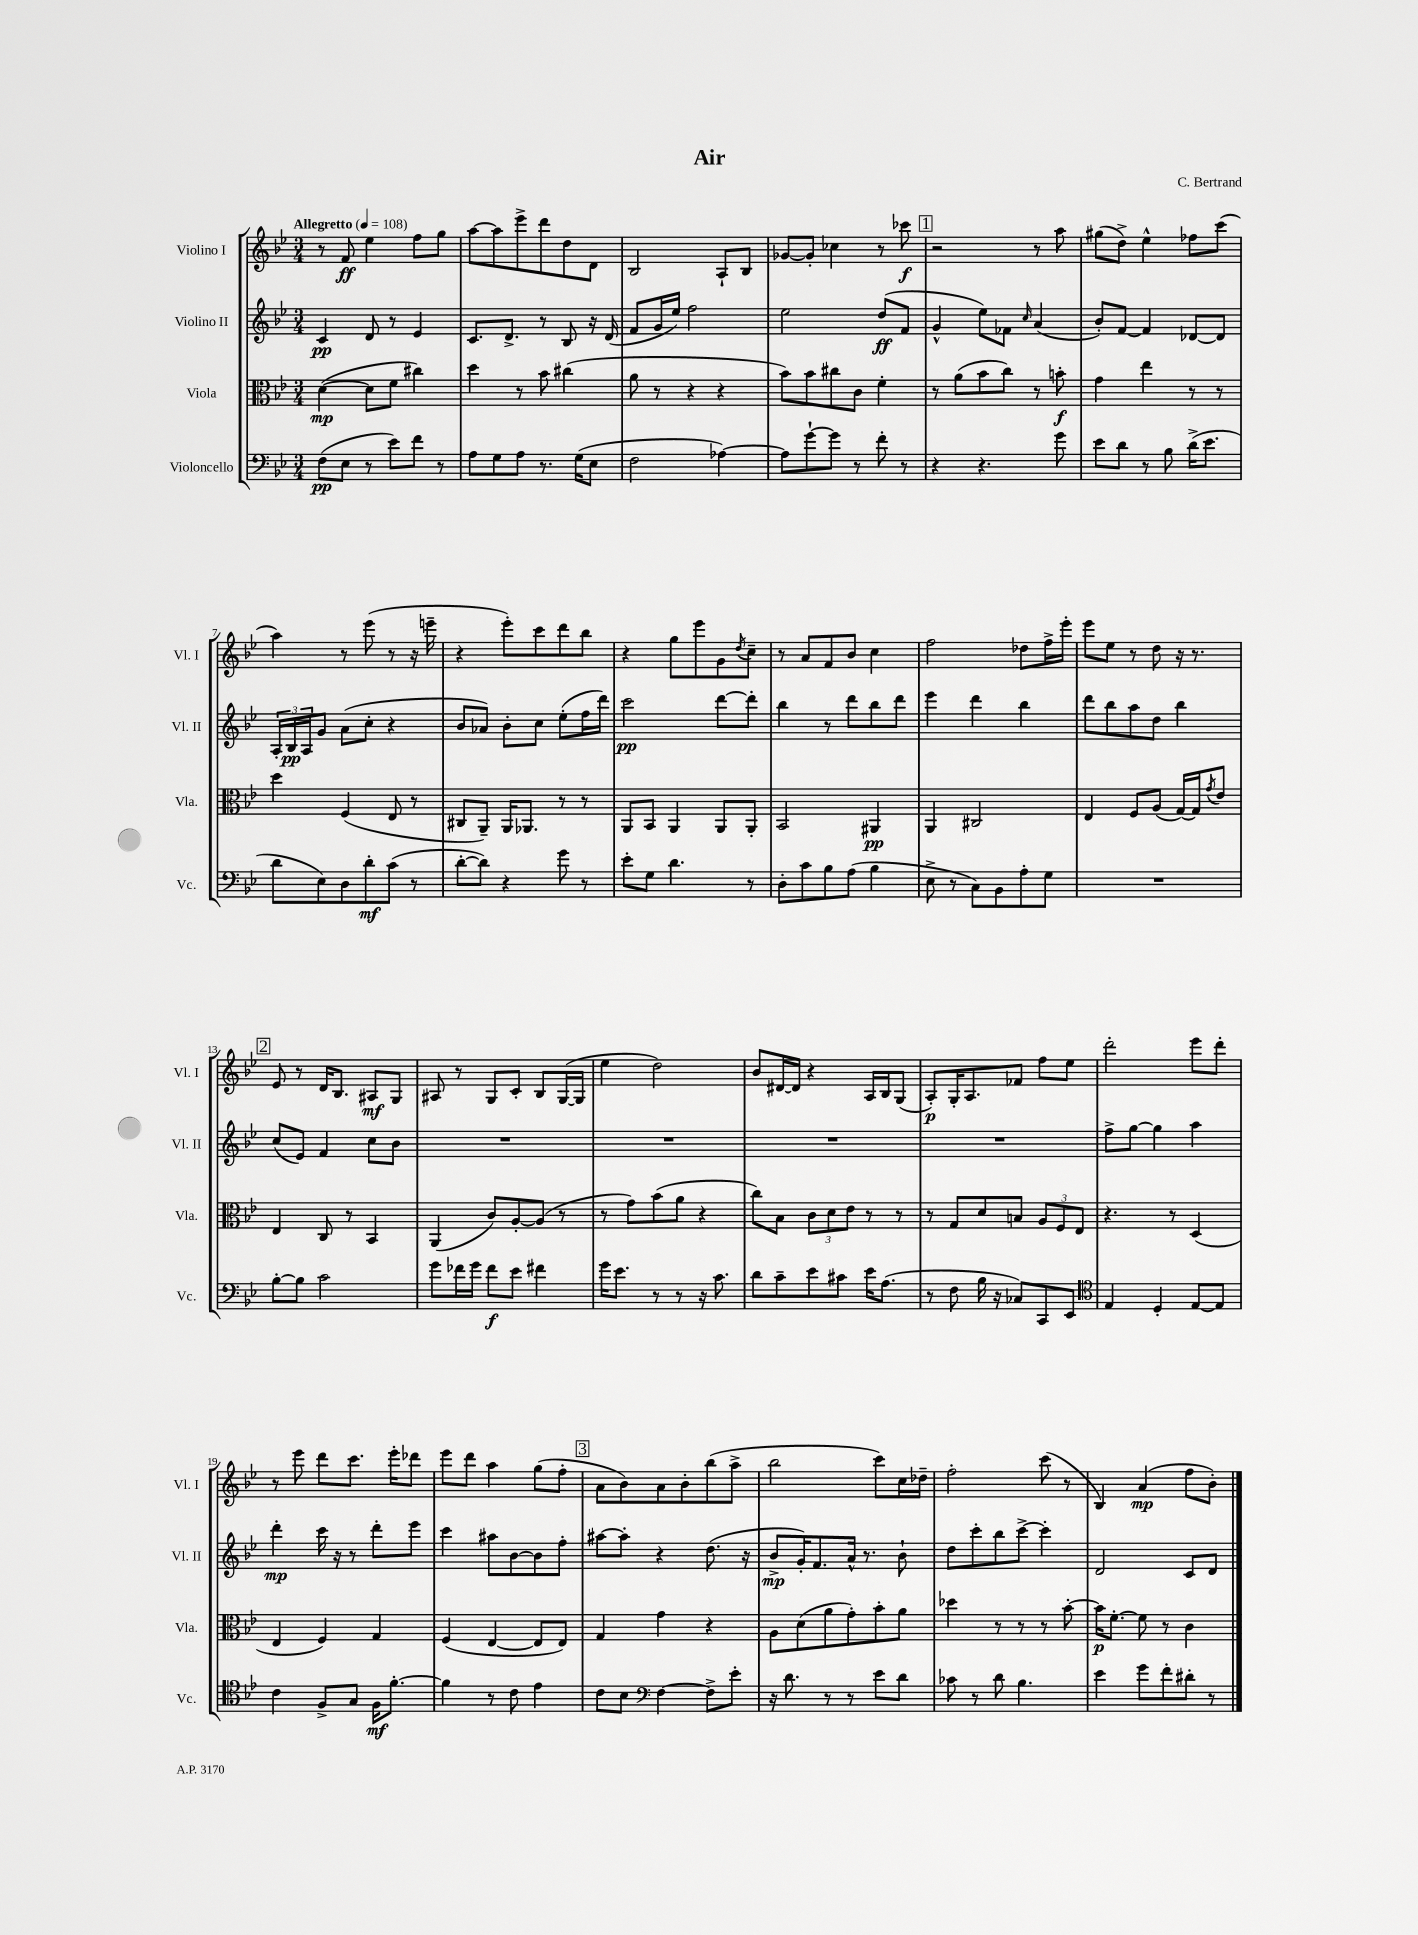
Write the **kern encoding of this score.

**kern	**kern	**kern	**kern
*staff4	*staff3	*staff2	*staff1
*clefF4	*clefC3	*clefG2	*clefG2
*k[b-e-]	*k[b-e-]	*k[b-e-]	*k[b-e-]
*M3/4	*M3/4	*M3/4	*M3/4
*MM108	*MM108	*MM108	*MM108
(8F\L	([4d\	4c/	8r
8E-\J	.	.	8f/
8r	8d\]L	8d/	4ee-\
8e-\L)	8f\J	8r	.
8f\J	4cc#\)	4e-/	8ff\L
8r	.	.	8gg\J
=	=	=	=
8A\L	4dd\	8.c/L	[8aa\L
8G\	.	.	8aa\]
.	.	8.d^/J	.
8A\J	8r	.	8eee-^\
8.r	8b-\	8r	8ddd\
.	(4cc#\	8B-/	8dd\
(16G\LK	.	.	.
8E-\J	.	16r	8d\J
.	.	(16d/	.
=	=	=	=
2F\	8a\	8f/L	2B-/
.	8r	16g/L	.
.	.	16ee-/JJ)	.
.	4r	2ff\	.
[4A-\)	4r	.	8A`/L
.	.	.	8B-/J
=	=	=	=
8A-\]L	8b-\L)	2ee-\	[8g-/L
[8g`\	8b-\	.	8g-'/]J
8g\]J	8cc#\	.	4cc-\
8r	8c\J	.	.
8f'\	4f'\	(8dd/L	8r
8r	.	8f/J	8ccc-\
=	=	=	=
4r	8r	4g^^/	2r
.	(8a\L	.	.
4.r	8b-\	8ee-\L)	.
.	8cc\J)	8f-\J	.
.	.	16qqcc/	.
.	8r	(4a/	8r
8g\	8b'\	.	8aa\
=	=	=	=
8e-\L	4g\	8b-'/L)	(8gg#\L
8d\J	.	[8f/J	8dd^\J)
8r	4ee-\	4f/]	4ee-^^\
8B-\	.	.	.
(16d^\LK	8r	[8d-/L	8ff-\L
8.e-\J	.	.	.
.	8r	8d-/]J	(8ccc\J
=	=	=	=
8d\L	4dd\	24A'/LL	4aa\)
.	.	24B-/	.
.	.	24A/J	.
8E-\)	.	8g/J	.
8D\	(4F/	(8a\L	8r
8d'\	.	8cc'\J	(8eee-\
(8c\J	8E-/	4r	8r
8r	8r	.	16r
.	.	.	16eee~\
=	=	=	=
[8d'\L	8C#/L	8b-/L	4r
8d\]J)	8AA~/J)	8a-/J)	.
4r	16AA/LK	8b-'\L	8eee-'\L)
.	8.AA-/J	.	.
.	.	8cc\J	8ccc\
8g\	8r	(8ee-'\L	8ddd\
8r	8r	16ff\L	8bb-\J
.	.	16ddd\JJ)	.
=	=	=	=
8e-'\L	8AA/L	2ccc\	4r
8G\J	8BB-/J	.	.
4.d\	4AA/	.	8gg\L
.	.	.	8eee-\
.	8AA/L	[8ddd\L	8g\
.	.	.	8qdd/
8r	8AA'/J	8ddd'\]J	8cc~\J
=	=	=	=
8D'\L	2BB-/	4bb-\	8r
8c\	.	.	8a/L
8B-\	.	8r	8f/
(8A\J	.	8ddd\L	8b-/J
4B-\	4AA#/	8bb-\	4cc\
.	.	8ddd\J	.
=	=	=	=
8E-^\	4AA/	4eee-\	2ff\
8r	.	.	.
8C\L)	2C#/	4ddd\	.
8BB-\	.	.	.
8A'\	.	4bb-\	8dd-\L
8G\J	.	.	16ff^\L
.	.	.	16eee-'\JJ
=	=	=	=
2.r	4E-/	8ddd\L	8eee-\L
.	.	8bb-\	8ee-\J
.	8F/L	8aa\	8r
.	(8A/J	8dd\J	8dd\
.	[16G/LL)	4bb-\	16r
.	16G/]J	.	8.r
.	8qg/	.	.
.	8e-/J	.	.
=	=	=	=
[8B-'\L	4E-/	(8cc/L	8e-/
8B-\]J	.	8e-/J)	8r
2c\	8C/	4f/	16d/LK
.	.	.	8.B-/J
.	8r	.	.
.	4BB-/	8cc\L	8A#/L
.	.	8b-\J	8G/J
=	=	=	=
8g\L	(4AA/	2.r	8A#/
16f-\L	.	.	8r
16g\JJ	.	.	.
8f-\L	8c/L)	.	8G/L
8e-\J	[8A'/	.	8c'/J
4f#\	(8A/]J	.	8B-/L
.	8r	.	([16G/L
.	.	.	16G/]JJ
=	=	=	=
16g\LK	8r	2.r	4ee-\
8.e-\J	.	.	.
.	8g\L)	.	.
8r	(8b-\	.	2dd\)
8r	8a\J	.	.
16r	4r	.	.
8.c\	.	.	.
=	=	=	=
8d\L	8cc\L)	2.r	8b-/L
8c~\	8B-\J	.	[16d#/L
.	.	.	16d#/]JJ
8e-\	12c\L	.	4r
.	12d\	.	.
8c#\J	.	.	.
.	12e-\J	.	.
16e-\LK	8r	.	16A/LL
(8.A\J	.	.	16B-/J
.	8r	.	(8G/J
=	=	=	=
8r	8r	2.r	8A'/L)
8F\	8G/L	.	16G'/K
.	.	.	8.A/
16B-\	8d/	.	.
16r	.	.	.
8C-/L)	8B/J	.	8f-/J
8CC/	12A/L	.	8ff\L
.	12F/	.	.
8EE-/J	.	.	8ee-\J
.	12E-/J	.	.
=	=	=	=
*clefC4	*	*	*
4E-/	4.r	8ff^\L	2ddd'\
.	.	[8gg\J	.
4D'/	.	4gg\]	.
.	8r	.	.
[8E-/L	(4D/	4aa\	8eee-\L
8E-/]J	.	.	8ddd'\J
=	=	=	=
4c\	4E-/	4ddd'\	8r
.	.	.	8eee-\
8F^/L	4F/)	16ccc\	8ddd\L
.	.	16r	.
8G/J	.	8r	8.ccc\J
16F\LK	4G/	8ddd'\L	.
[8.f'\J	.	.	16eee-'\LK
.	.	8eee-\J	8ddd-\J
=	=	=	=
4f\]	(4F/	4ccc\	8eee-\L
.	.	.	8ddd\J
8r	[4E-/	8aa#\L	4aa\
8c\	.	[8b-\	.
4e-\	8E-/]L	8b-\]	(8gg\L
.	8E-/J)	8ff'\J	8ff'\J
=	=	=	=
8c\L	4G/	[8aa#\L	8a\L
8B-\J	.	8aa#'\]J	8b-\)
*clefF4	*	*	*
[4F\	4g\	4r	8a\
.	.	.	8b-'\
8F^\]L	4r	(8.dd\	(8bb-\
8e-'\J	.	.	8aa^\J
.	.	16r	.
=	=	=	=
16r	8A\L	8b-^/L	2bb-\
8.d\	.	.	.
.	(8d\	16g'/K)	.
.	.	8.f/	.
8r	8a\	.	.
8r	8g'\)	16a^^/Jk	.
.	.	8.r	.
8e-\L	8b-'\	.	8ccc\L)
8d\J	8a\J	8b-`\	16cc\L
.	.	.	16dd-~\JJ
=	=	=	=
8c-\	4dd-\	8dd\L	2ff'\
8r	.	8ccc'\	.
8d\	8r	8bb-\	.
4.B-\	8r	[8ccc^\J	.
.	8r	4ccc'\]	(8ccc\
.	[8b-'\	.	8r
=	=	=	=
4e-\	16b-\]LK	2d/	4B-/)
.	[8.f'\J	.	.
8g\L	8f\]	.	(4a/
8f'\	8r	.	.
8d#'\J	4c\	8c/L	8ff\L
8r	.	8d/J	8b-'\J)
==	==	==	==
*-	*-	*-	*-
